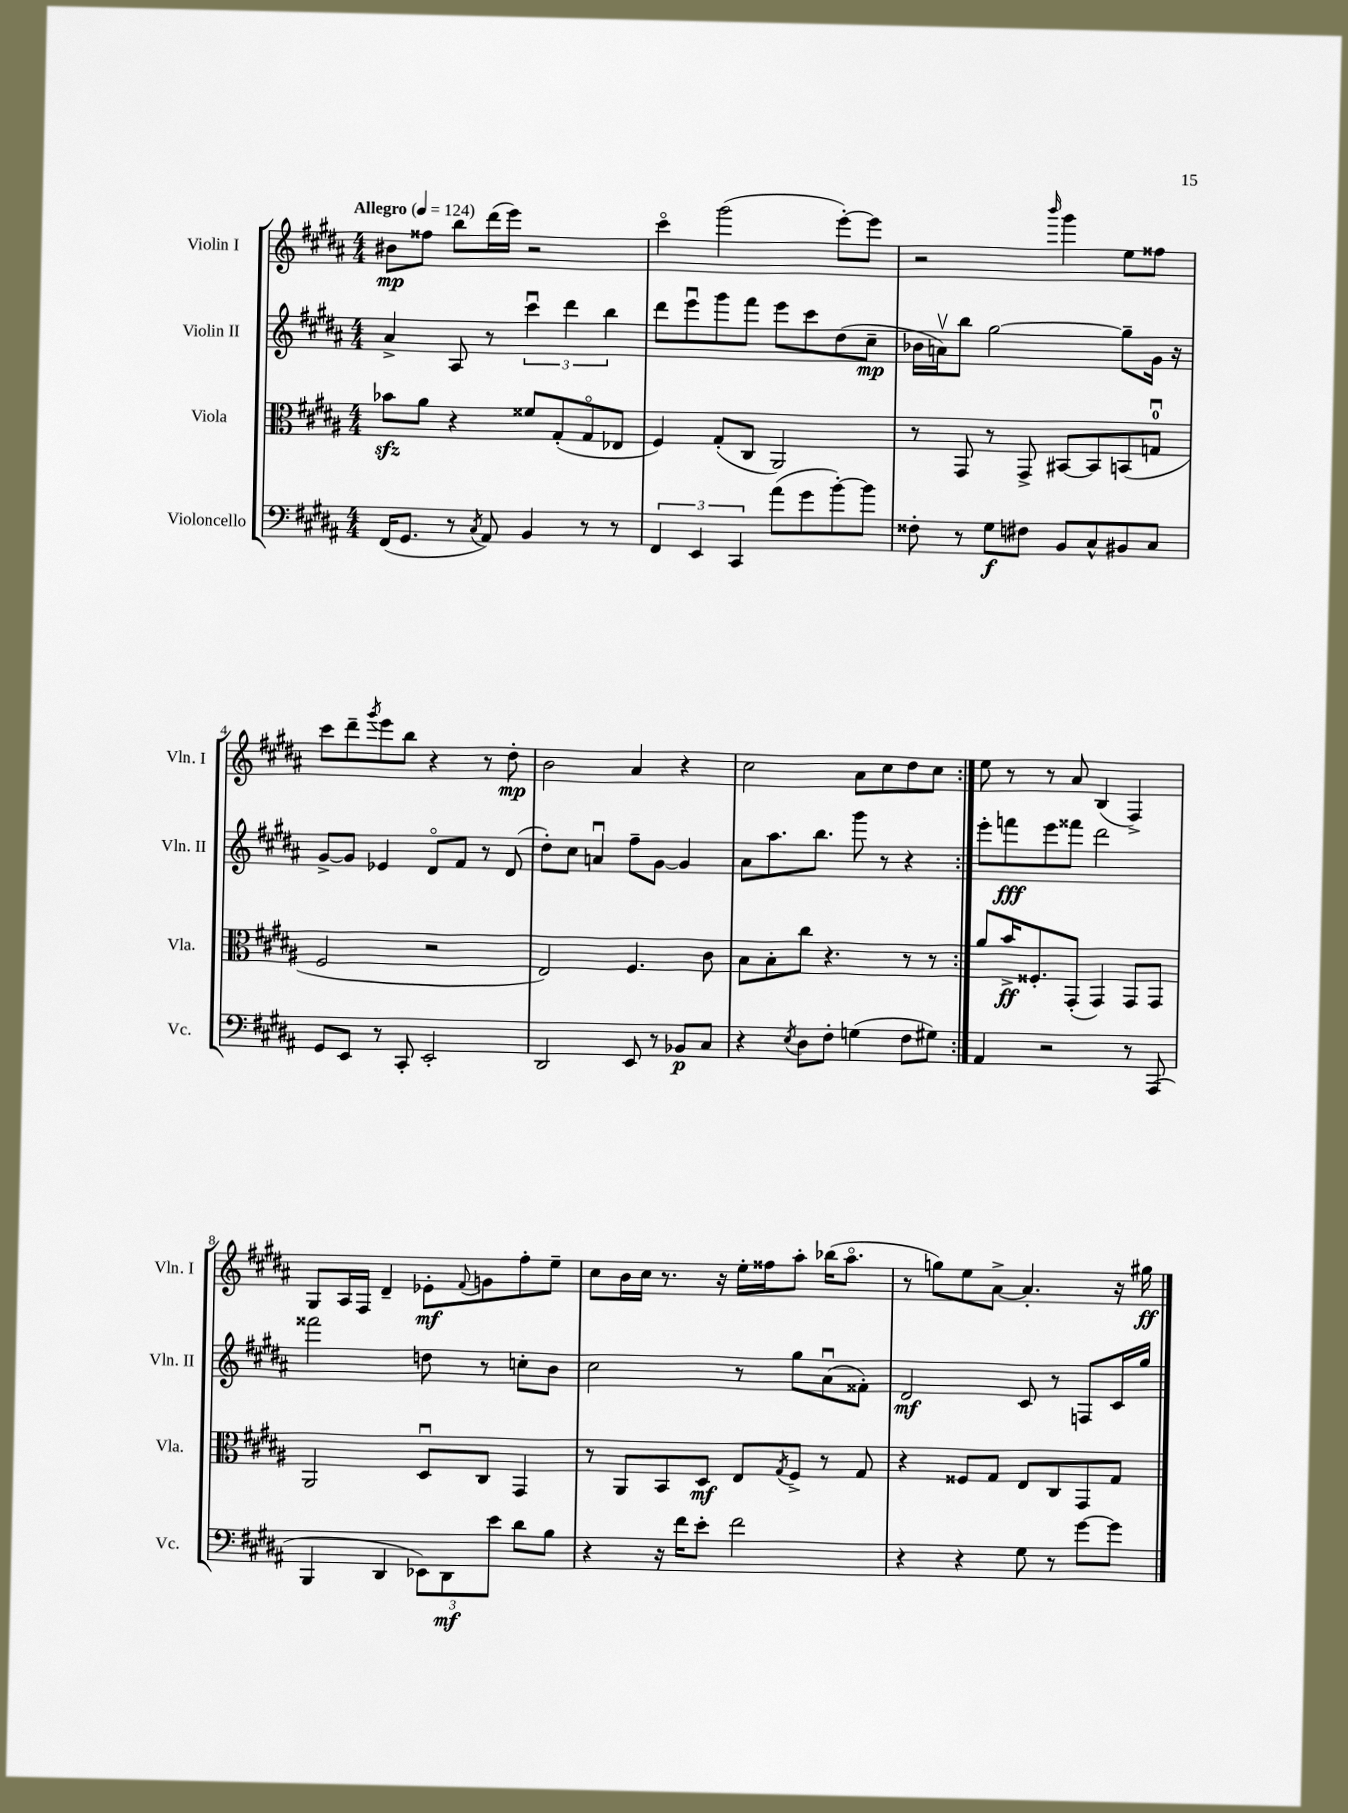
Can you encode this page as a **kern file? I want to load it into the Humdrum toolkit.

**kern	**dynam	**kern	**dynam	**kern	**dynam	**kern	**dynam
*part4	*part4	*part3	*part3	*part2	*part2	*part1	*part1
*staff4	*staff4	*staff3	*staff3	*staff2	*staff2	*staff1	*staff1
*I"Violoncello	*	*I"Viola	*	*I"Violin II	*	*I"Violin I	*
*I'Vc.	*	*I'Vla.	*	*I'Vln. II	*	*I'Vln. I	*
*clefF4	*	*clefC3	*	*clefG2	*	*clefG2	*
*k[f#c#g#d#a#]	*	*k[f#c#g#d#a#]	*	*k[f#c#g#d#a#]	*	*k[f#c#g#d#a#]	*
*M4/4	*	*M4/4	*	*M4/4	*	*M4/4	*
*MM124	*	*MM124	*	*MM124	*	*MM124	*
=1	=1	=1	=1	=1	=1	=1	=1
!	!	!	!	!	!	!LO:TX:a:B:t=Allegro	!
(16FF#/KL	.	8b-Xzz\L	.	4a#^/	.	8b#X\L	mp
8.GG#/J	.	.	.	.	.	.	.
.	.	8a#\J	.	.	.	8ff##X\J	.
8r	.	4r	.	8A#/	.	8bb\L	.
8qC#/	.	.	.	.	.	.	.
8AA#/)	.	.	.	8r	.	(16ddd#\L	.
.	.	.	.	.	.	16eee\JJ)	.
4BB/	.	8f##X/L	.	6ccc#u\	.	2r	.
.	.	(8G#'/	.	.	.	.	.
.	.	.	.	6ddd#\	.	.	.
8r	.	8G#/	.	.	.	.	.
.	.	.	.	6bb\	.	.	.
8r	.	8E-X/J	.	.	.	.	.
=2	=2	=2	=2	=2	=2	=2	=2
6FF#/	.	4F#/)	.	8ddd#\L	.	4ccc#\	.
.	.	.	.	8eeeu\	.	.	.
6EE/	.	.	.	.	.	.	.
.	.	(8G#'/L	.	8ggg#\	.	(2ggg#\	.
6CC#/	.	.	.	.	.	.	.
.	.	8C#/J	.	8fff#\J	.	.	.
(8a#\L	.	2AA#/)	.	8eee\L	.	.	.
8g#\	.	.	.	8ccc#\	.	.	.
[8b'\)	.	.	.	(8dd#\	.	[8eee'\L)	.
8b\J]	.	.	.	8cc#~\J	mp	8eee\J]	.
=3	=3	=3	=3	=3	=3	=3	=3
8F##X'\	.	8r	.	16b-X\LL	.	2r	.
.	.	.	.	16anv\J)	.	.	.
8r	.	8GG#/	.	8bb\J	.	.	.
8G#\L	f	8r	.	[2gg#\	.	.	.
8F#X\J	.	8GG#^/	.	.	.	.	.
.	.	.	.	.	.	16qqbbb/	.
8BB/L	.	[8BB#X/L	.	.	.	4ggg#\	.
8C#^^/	.	8BB#/]	.	.	.	.	.
8BB#X/	.	(8BBn/	.	8gg#~\L]	.	8ee\L	.
8C#/J	.	8Gnu/J	.	16g#\Jk	.	8ff##X\J	.
.	.	.	.	16r	.	.	.
!!LO:LB:g=z
=4	=4	=4	=4	=4	=4	=4	=4
8GG#/L	.	2F#/	.	[8g#^/L	.	8ccc#\L	.
8EE/J	.	.	.	8g#/J]	.	8ddd#~\	.
.	.	.	.	.	.	8qggg#/	.
8r	.	.	.	4e-X/	.	8eee\	.
8CC#'/	.	.	.	.	.	8bb\J	.
2EE'/	.	2r	.	8d#/L	.	4r	.
.	.	.	.	8f#/J	.	.	.
.	.	.	.	8r	.	8r	.
.	.	.	.	(8d#/	.	8dd#'\	mp
=5	=5	=5	=5	=5	=5	=5	=5
2DD#/	.	2E/)	.	8dd#'\L)	.	2b\	.
.	.	.	.	8cc#\J	.	.	.
.	.	.	.	4anu/	.	.	.
8EE/	.	4.F#/	.	8ff#~\L	.	4a#/	.
8r	.	.	.	[8g#\J	.	.	.
8BB-X/L	p	.	.	4g#/]	.	4r	.
8C#/J	.	8c#\	.	.	.	.	.
=6	=6	=6	=6	=6	=6	=6	=6
4r	.	8B\L	.	8a#\L	.	2cc#\	.
.	.	8B'\	.	8.aa#\	.	.	.
8qE/	.	.	.	.	.	.	.
8D#\L	.	8cc#\J	.	.	.	.	.
.	.	.	.	8.bb\J	.	.	.
8F#'\J	.	4.r	.	.	.	.	.
(4Gn\	.	.	.	8ggg#\	.	8a#\L	.
.	.	.	.	8r	.	8cc#\	.
8F#\L	.	8r	.	4r	.	8dd#\	.
8G#X\J)	.	8r	.	.	.	8cc#\J	.
=7:|!	=7:|!	=7:|!	=7:|!	=7:|!	=7:|!	=7:|!	=7:|!
4AA#/	.	8a#/L	.	8eee'\L	.	8ee\	.
.	.	16b^/K	ff	8fffn\	fff	8r	.
.	.	8.F##X'/	.	.	.	.	.
2r	.	.	.	8eee\	.	8r	.
.	.	(8GG#'/J	.	8fff##X\J	.	8a#/	.
.	.	4GG#/)	.	2ddd#\	.	(4B/	.
8r	.	8GG#/L	.	.	.	4F#^/)	.
(8AAA#/	.	8GG#/J	.	.	.	.	.
!!LO:LB:g=z
=8	=8	=8	=8	=8	=8	=8	=8
4BBB/	.	2AA#/	.	2fff##X\	.	8G#/L	.
.	.	.	.	.	.	16A#/L	.
.	.	.	.	.	.	16F#/JJ	.
4DD#/	.	.	.	.	.	4d#~/	.
12EE-X\L)	.	8D#u/L	.	8ddn\	.	8e-X'\L	mf
12DD#\	mf	.	.	.	.	.	.
.	.	.	.	.	.	8qqf#/	.
.	.	8C#/J	.	8r	.	8gn\	.
12e\J	.	.	.	.	.	.	.
8d#\L	.	4GG#/	.	8ccn'\L	.	8ff#'\	.
8B\J	.	.	.	8b\J	.	8ee~\J	.
=9	=9	=9	=9	=9	=9	=9	=9
4r	.	8r	.	2cc#\	.	8cc#\L	.
.	.	8AA#/L	.	.	.	16b\L	.
.	.	.	.	.	.	16cc#\JJ	.
16r	.	8BB/	.	.	.	8.r	.
16f#\KL	.	.	.	.	.	.	.
8e'\J	.	8D#/J	mf	.	.	.	.
.	.	.	.	.	.	16r	.
2f#\	.	8E/L	.	8r	.	16ee'\LL	.
.	.	.	.	.	.	16ff##X\J	.
.	.	8qG#/	.	.	.	.	.
.	.	8F#^/J	.	8gg#\L	.	8aa#'\J	.
.	.	8r	.	(8a#u\	.	(16bb-X\KL	.
.	.	.	.	.	.	8.aa#\J	.
.	.	8G#/	.	8f##X'\J)	.	.	.
=10	=10	=10	=10	=10	=10	=10	=10
4r	.	4r	.	2d#/	mf	8r	.
.	.	.	.	.	.	8ggn\L)	.
4r	.	8F##X/L	.	.	.	8ee\	.
.	.	8G#/J	.	.	.	[8a#^\J	.
8G#\	.	8E/L	.	8c#/	.	4.a#'/]	.
8r	.	8C#/	.	8r	.	.	.
[8g#\L	.	8GG#/	.	8Fn/L	.	.	.
8g#\J]	.	8G#/J	.	16c#/L	.	16r	.
.	.	.	.	16gg#/JJ	.	16gg#X\	ff
==	==	==	==	==	==	==	==
*-	*-	*-	*-	*-	*-	*-	*-
